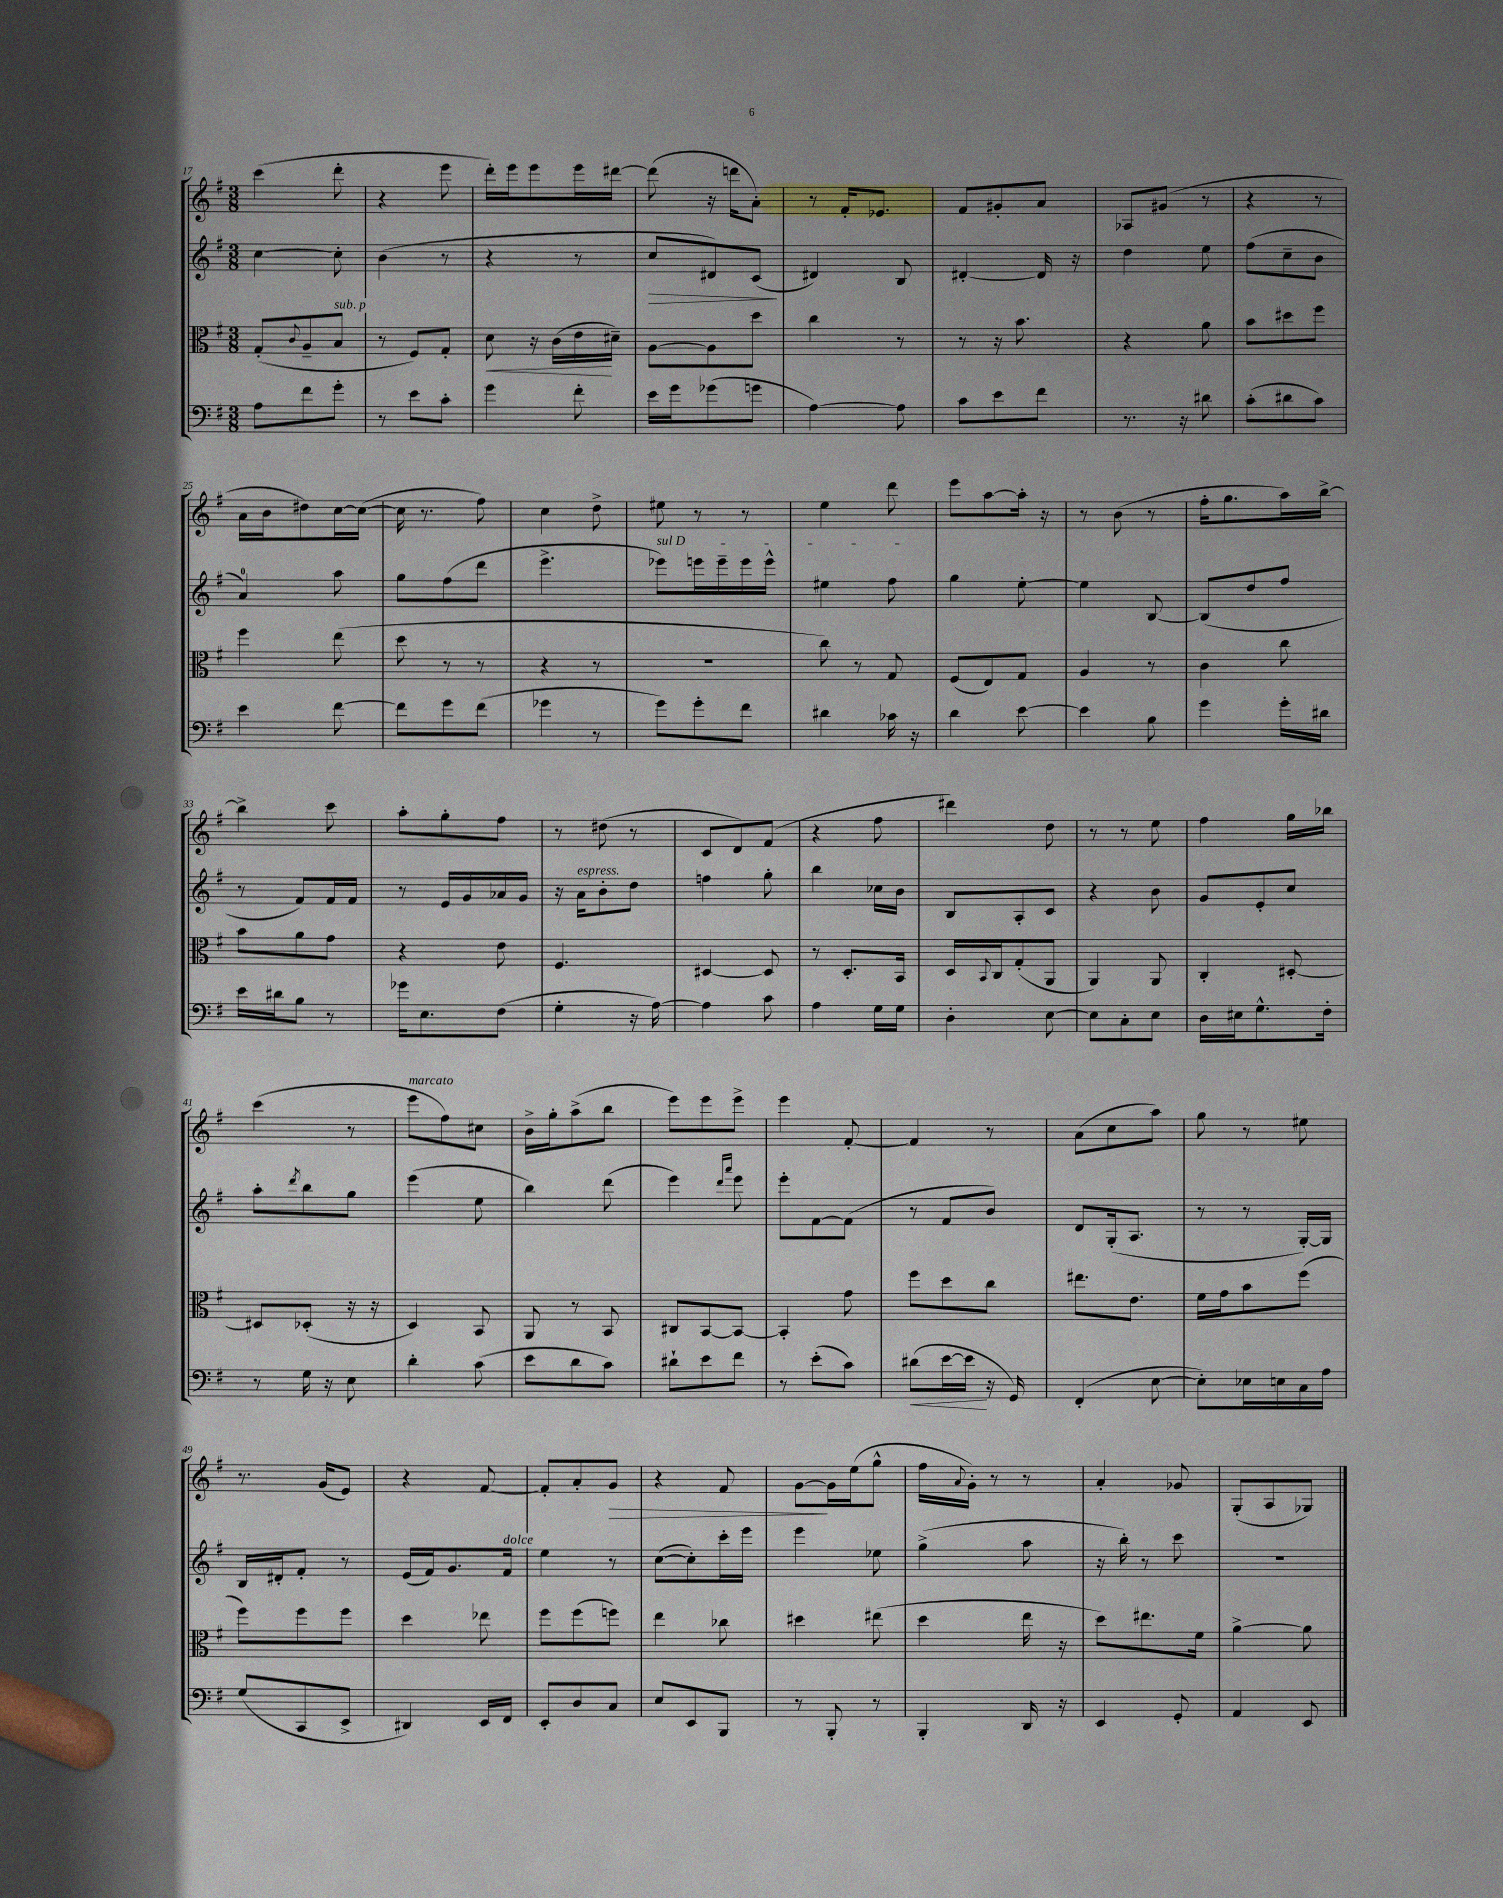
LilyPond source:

<<
\new StaffGroup <<
\new Staff = "s0" {
    \clef treble \key g \major \numericTimeSignature \time 3/8
    c'''4( d'''8-. |
    r4 e'''8 |
    d'''16-.) e'''16 e'''8 e'''16 dis'''16~ |
    dis'''8( r16 d'''16 a'8-.) |
    r8 fis'16-. ees'8. |
    fis'8 gis'8-. a'8 |
    aes8 gis'8( r8 |
    r4 r8 |
    a'16 b'16 dis''8) c''16~ c''16~( |
    c''16 r8. fis''8) |
    c''4 d''8-> |
    eis''8 r8 r8 |
    e''4 d'''8 |
    e'''8 a''8~ a''16-. r16 |
    r8 b'8( r8 |
    fis''16-. g''8. a''16) b''16~-> |
    b''4-> c'''8 |
    a''8-. g''8-. fis''8 |
    r8 dis''8( r8 |
    c'8 d'8) fis'8( |
    r4 fis''8 |
    dis'''4) d''8 |
    r8 r8 e''8 |
    fis''4 g''16 bes''16 |
    c'''4( r8 |
    e'''8^\markup { \italic "marcato" } fis''8) cis''8 |
    b'16-> g''16-. a''8->( b''8 |
    e'''8) e'''8 e'''8-> |
    e'''4 fis'8~-. |
    fis'4 r8 |
    a'8( c''8 a''8) |
    g''8 r8 eis''8 |
    r8. g'16( e'8) |
    r4 fis'8~ |
    fis'8-. a'8-. g'8\> |
    r4 fis'8 |
    g'8~\! g'16 e''16( g''8-^ |
    fis''16 \appoggiatura { a'8 } g'16-.) r8 r8 |
    a'4-. ges'8 |
    g8-.( a8 ges8) \bar "|." |
}
\new Staff = "s1" {
    \clef treble \key g \major \numericTimeSignature \time 3/8
    c''4~ c''8-. |
    b'4( r8 |
    r4 r8 |
    c''8\> dis'8) c'8\!( |
    dis'4) b8 |
    dis'4~-. dis'16 r16 |
    d''4 e''8 |
    fis''8( c''8-- b'8 |
    a'4-0) a''8 |
    g''8 fis''8( d'''8 |
    e'''4.-> |
    \once \override TextSpanner.bound-details.left.text = \markup { \italic "sul D" } ees'''8\startTextSpan) e'''16 e'''16-- e'''16 e'''16-^ |
    eis''4 fis''8\stopTextSpan |
    g''4 e''8~-. |
    e''4 b8~ |
    b8( d''8 fis''8 |
    r8 fis'8) fis'16 fis'16 |
    r8 e'16 g'16 aes'16 g'16 |
    r16 a'16^\markup { \italic "espress." } b'8-. d''8 |
    f''4 g''8-. |
    b''4 ces''16 b'16 |
    b8 a8-. c'8 |
    r4 b'8 |
    g'8 e'8-. c''8 |
    a''8-. \acciaccatura { d'''8 } b''8 g''8 |
    e'''4( e''8 |
    b''4) d'''8( |
    e'''4) \grace { d'''16 a'''16 } e'''8 |
    e'''8-. fis'8~ fis'8( |
    r8 fis'8 b'8) |
    d'8 g16-.( a8. |
    r8 r8 g16~-.) g16 |
    b16 dis'16-. fis'8-. r8 |
    e'16( fis'16) g'8. fis'16^\markup { \italic "dolce" } |
    e''4 r8 |
    c''8~( c''8-.) c'''16-. e'''16 |
    e'''4 ees''8 |
    g''4->( a''8 |
    r16 b''16-.) r8 c'''8 |
    R4. \bar "|." |
}
\new Staff = "s2" {
    \clef alto \key g \major \numericTimeSignature \time 3/8
    g8-.( \appoggiatura { c'8 } a8-- b8^\markup { \italic "sub. p" } |
    r8 fis8) g8-. |
    d'8\< r16 c'16( e'16\! dis'16--) |
    a8~ a8 d''8 |
    c''4 r8 |
    r8 r16 b'8. |
    r4 a'8 |
    b'8 dis''8 fis''8 |
    fis''4 e''8( |
    d''8 r8 r8 |
    r4 r8 |
    R4. |
    c''8) r8 g8 |
    fis8( e8) g8 |
    a4 r8 |
    c'4 c''8 |
    b'8 a'8 g'8 |
    r4 e'8 |
    fis4. |
    dis4~ dis8 |
    r8 d8.-. b,16 |
    d16 \appoggiatura { b,8 } c16 g8-.( a,8 |
    a,4) a,8 |
    c4-. dis8~-. |
    dis8 des8-.( r16 r16 |
    d4) b,8 |
    a,8 r8 b,8 |
    cis8 b,8~ b,8~ |
    b,4-. g'8 |
    fis''8 d''8 c''8 |
    eis''8. e'8. |
    fis'16 g'16 b'8 fis''8( |
    fis''8) fis''8 fis''8 |
    d''4 ees''8 |
    fis''8 fis''8( f''8) |
    e''4 ces''8 |
    dis''4 eis''8( |
    d''4 e''16 r16 |
    d''8) eis''8. fis'16 |
    a'4~-> a'8 \bar "|." |
}
\new Staff = "s3" {
    \clef bass \key g \major \numericTimeSignature \time 3/8
    a8 fis'8 g'8-. |
    r8 e'8 c'8-. |
    g'4 fis'8-. |
    e'16 g'16 ges'8( g'8 |
    a4~) a8 |
    c'8 e'8 fis'8 |
    r8. r16 dis'8 |
    c'8-.( dis'8 c'8) |
    e'4 fis'8~ |
    fis'8 g'8 fis'8( |
    ges'4 r8 |
    g'8) g'8-. fis'8 |
    dis'4 ces'16 r16 |
    d'4 e'8~ |
    e'4 b8 |
    g'4 g'16-. dis'16 |
    e'16 dis'16 b8 r8 |
    ges'16 e8. fis8( |
    g4-. r16 a16~) |
    a4 c'8 |
    a4 g16 g16 |
    d4-. e8~ |
    e8 c8-. e8 |
    d16 eis16 g8.-^ fis16-. |
    r8 g16 r16 e8 |
    d'4-. c'8( |
    e'8 d'8 c'8) |
    dis'8-! e'8 fis'8 |
    r8 e'8-.( c'8) |
    dis'8\<( e'16~ e'16\! r16 g,16) |
    fis,4-.( e8~ |
    e8-.) ees16 e16 c16 a16 |
    g8( c,8 e,8-> |
    dis,4) e,16 fis,16 |
    e,8-. d8 c8 |
    e8 e,8 b,,8 |
    r8 b,,8-. r8 |
    b,,4-. d,16 r16 |
    e,4 g,8-. |
    a,4 e,8 \bar "|." |
}
>>
>>
\layout { \context { \Score currentBarNumber = #17 } }
